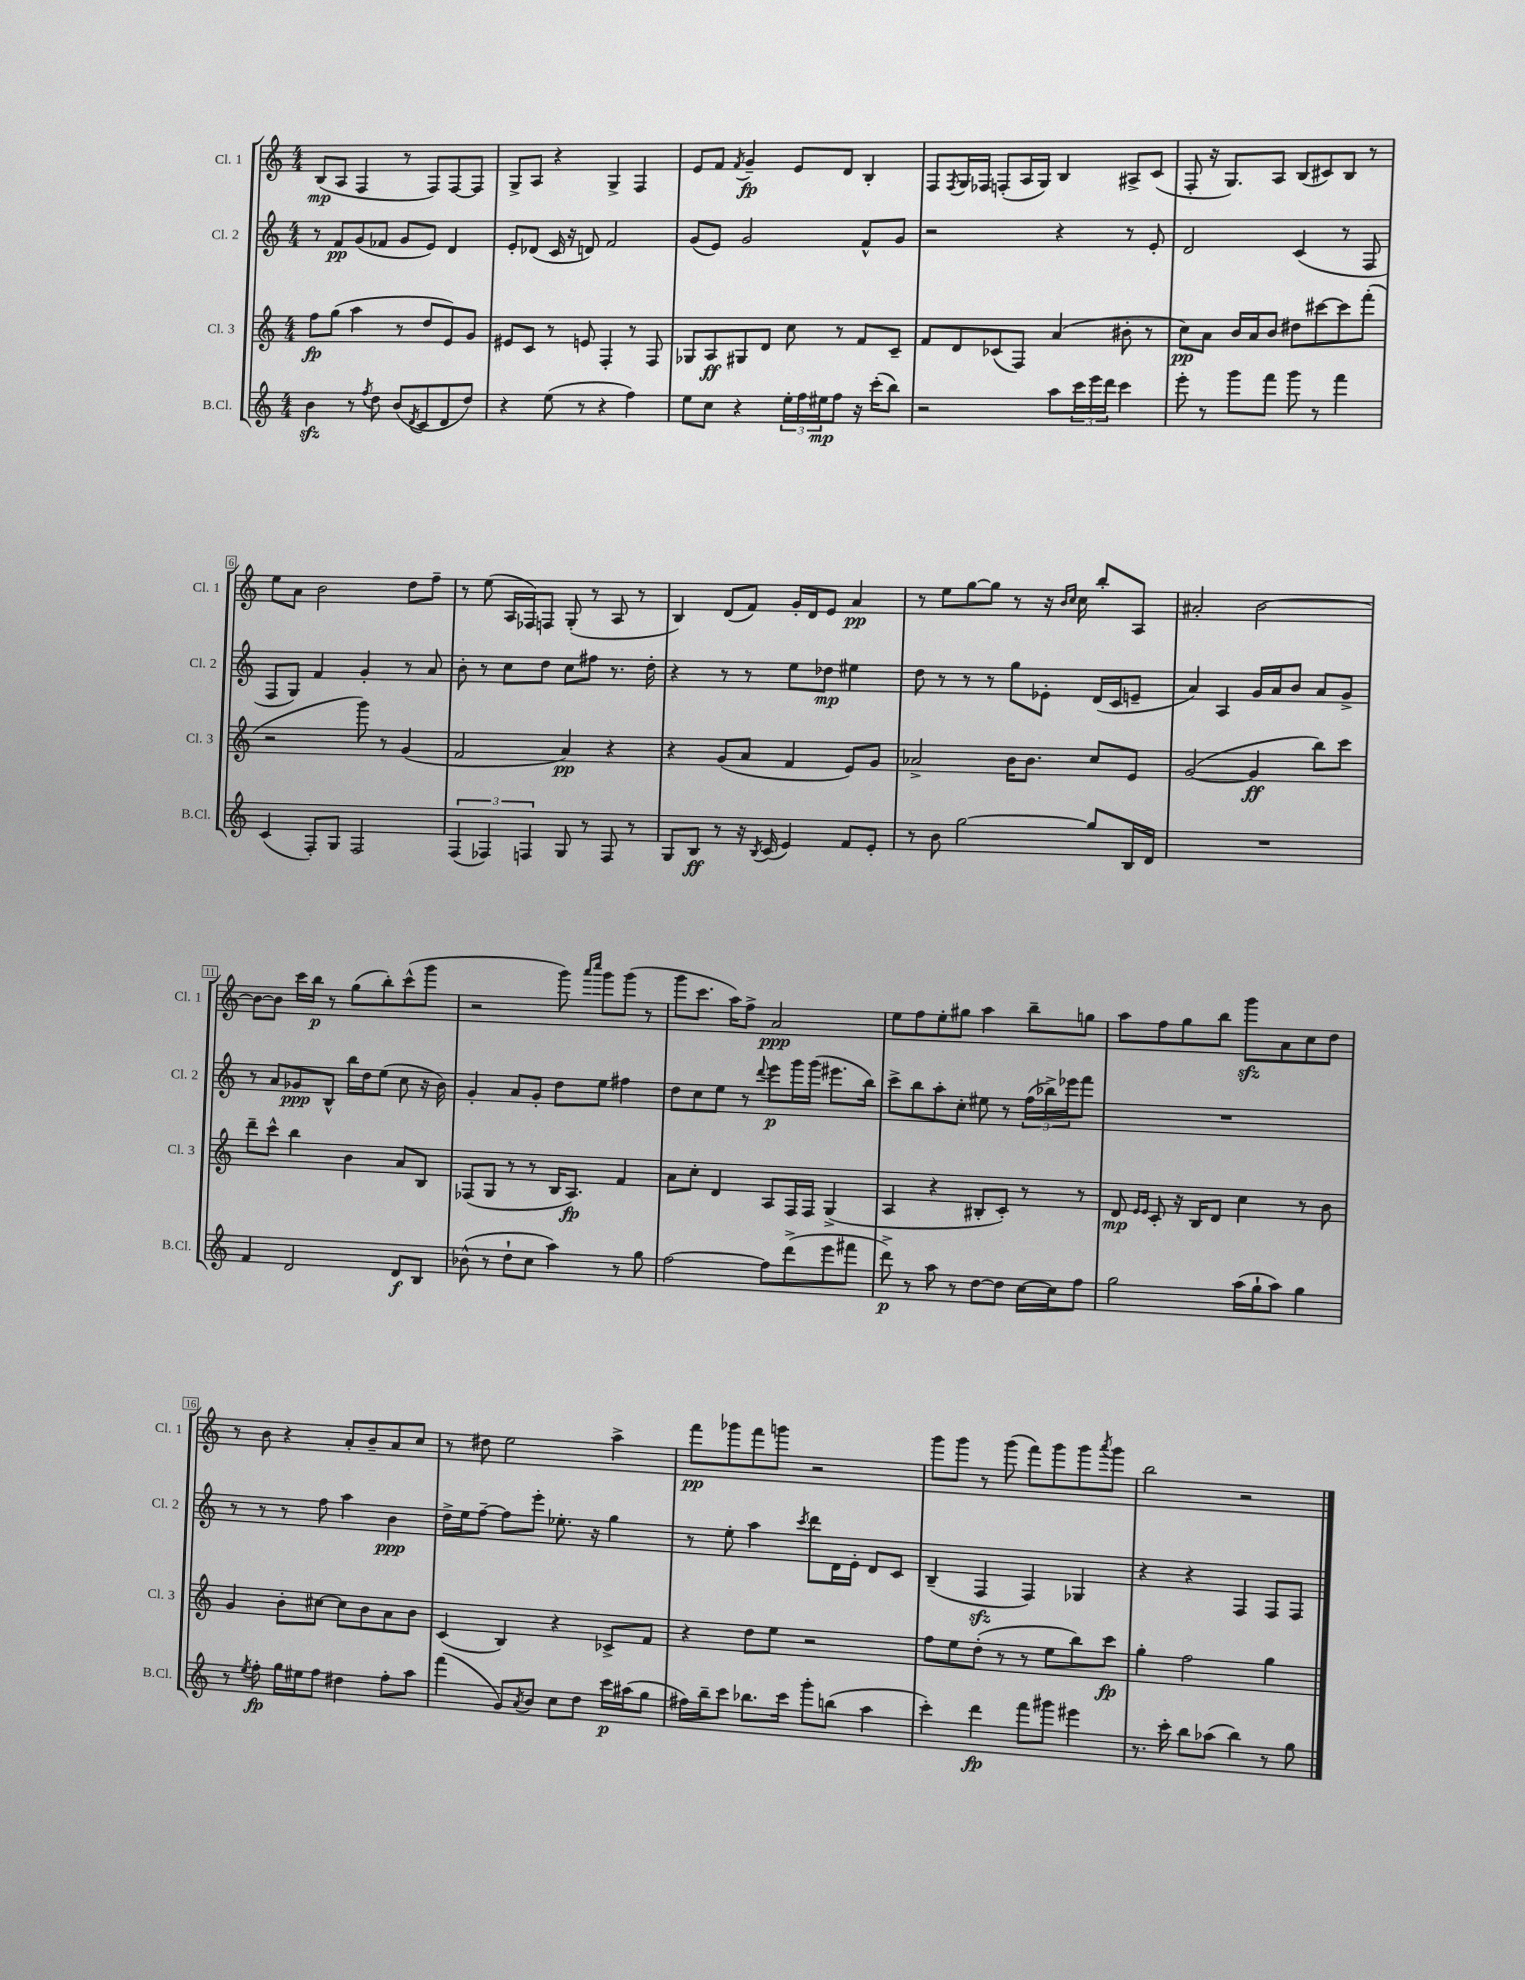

**kern	**kern	**kern	**kern
*staff4	*staff3	*staff2	*staff1
*clefG2	*clefG2	*clefG2	*clefG2
*k[]	*k[]	*k[]	*k[]
*M4/4	*M4/4	*M4/4	*M4/4
4b	8ff	8r	(8B
.	(8gg	8f	8A
8r	4aa	(8g	4F
8qff	.	.	.
8dd	.	8f-	.
(8b	8r	8g	8r
8qd	.	.	.
8c	8dd	8e)	8F)
8d	8e)	4d	[8F
8dd)	8g	.	8F]
=	=	=	=
4r	8e#	8e'	8G^
.	8c	(8d-	8A
(8ee	8r	16c	4r
.	.	16r	.
8r	8e	8d)	.
4r	4F'	2f	4G^
4ff)	8r	.	4F
.	8F	.	.
=	=	=	=
8ee	8G-	(8g	8e
8cc	8A	8e)	8f
.	.	.	8qf
4r	8G#	2g	4g~
.	8d	.	.
24ee'	8cc	.	8e
24ff	.	.	.
24ee#	.	.	.
8ff	8r	.	8d
16r	8f	8f^^	4B'
(16ccc'	.	.	.
8bb)	8c~	8g	.
=	=	=	=
2r	8f	2r	8F
.	.	.	8qF
.	8d	.	16G
.	.	.	16F-
.	(8c-	.	(8F'
.	8F)	.	16A
.	.	.	16G)
8aa	(4a	4r	4B
24ccc	.	.	.
24eee	.	.	.
24ddd	.	.	.
4ccc	8b#'	8r	8A#^
.	8r	8e'	(8c
=	=	=	=
8eee'	8cc)	2d	8F'
8r	8a	.	16r
.	.	.	8.G)
8ggg	16b	.	.
.	16a	.	.
8fff	8b	.	8A
8ggg	8dd#	(4c	(8B
8r	[8ccc#	.	8c#)
4fff	8ccc#]	8r	8B
.	(8fff'	8F	8r
=	=	=	=
(4c	2r	8F	8ee
.	.	8G)	8a
8F')	.	4f	2b
8G	.	.	.
2F	8ggg)	4g'	.
.	8r	.	.
.	(4g	8r	8dd
.	.	8a	8ff~
=	=	=	=
(6F	2f	8b'	8r
.	.	8r	(8ee
6F-)	.	.	.
.	.	8cc	16A
.	.	.	16F-)
6F	.	.	.
.	.	8dd	8F
8G	4a)	8cc	(8G'
8r	.	8ff#	8r
8F	4r	8.r	8A
8r	.	.	8r
.	.	16dd'	.
=	=	=	=
8G	4r	4r	4B)
8B	.	.	.
8r	(8g	8r	(8d
16r	8a	8r	8f)
8qB	.	.	.
(16c	.	.	.
4e)	4f	8ee	16g'
.	.	.	16d
.	.	8dd-	8e
8f	8e)	4ee#	4a
8e'	8g	.	.
=	=	=	=
8r	2a-^	8dd	8r
8b	.	8r	8ee
[2gg	.	8r	[8gg
.	.	8r	8gg]
.	16b	8gg	8r
.	8.b	.	.
.	.	8e-'	16r
.	.	.	16qqb
.	.	.	16qqcc
.	.	.	16cc
8gg]	8cc	(16d	8bb'
.	.	16c	.
16B	8e	8e~	8A
16d	.	.	.
=	=	=	=
1r	([2g	4a)	2a#'
.	.	4A	.
.	4g]	16g	[2b
.	.	16a	.
.	.	8b	.
.	8bb)	8a	.
.	8ccc	8g^	.
=	=	=	=
4f	8ddd~	8r	8b_
.	8ccc^^	8a	8b]
2d	4bb	8g-	16ccc
.	.	.	16bb
.	.	8B^^	8r
.	4b	16bb	(8gg
.	.	16dd	.
.	.	(8ee	8bb')
8d	8a	8cc	(8ccc^^
8B	8B	16r	8ggg
.	.	16b)	.
=	=	=	=
(8b-^^	(8F-	4g'	2r
8r	8G	.	.
8dd`	8r	8a	.
8cc	8r	8g'	.
4aa)	16B	8dd	8ggg)
.	8.A)	.	.
.	.	.	16qqaaa
.	.	.	16qqcccc
.	.	8ee	8ggg
8r	4f	4ff#	(8ggg
8gg	.	.	8r
=	=	=	=
[2ff	8a	8dd	8ggg
.	8cc'	8cc	8.ccc
.	4d	8ee	.
.	.	.	16aa)
.	.	8r	8ff^
.	.	8qqddd	.
8ff]	8A	8eee	2a
(8ddd^	16F	16ggg	.
.	16F	(16ggg	.
8eee	(4G^	8.eee#	.
8fff#	.	.	.
.	.	16bb)	.
=	=	=	=
8ddd^)	4A	8ccc^	8ee
8r	.	8bb	8ff
8aa	4r	8aa'	8ee'
8r	.	8cc'	8gg#
[8dd	8B#'	8ee#	4aa
8dd]	8c')	8r	.
[16cc	8r	(24ff	8bb~
.	.	24bb-^)	.
16cc]	.	.	.
.	.	24eee-	.
8ff	8r	8fff	8gg
=	=	=	=
2gg	8d	1r	8aa
.	16qqe	.	.
.	16qqe	.	.
.	8c'	.	8ff
.	16r	.	8gg
.	16B	.	.
.	8d	.	8bb
(16aa	4cc	.	8ggg
16gg`	.	.	.
8aa)	.	.	8a
4gg	8r	.	8cc
.	8b	.	8dd
=	=	=	=
8r	4g	8r	8r
8qee	.	.	.
8ff'	.	8r	8b
16gg	8b'	8r	4r
16ee#	.	.	.
8ff	[8cc#	8ff	.
4dd#	8cc#]	4aa	8a'
.	8b	.	8b~
8ff'	8a	4b	8a
8aa	8b	.	8cc
=	=	=	=
(4fff	(4c	16dd^	8r
.	.	16ee	.
.	.	[8ff~	8dd#
8g)	4B)	8ff]	2ee
8qa	.	.	.
8b	.	8eee'	.
8cc	4r	8.ee-'	.
8dd	.	.	.
.	.	16r	.
16ccc	8c-^	4gg	4aa^
(16aa#	.	.	.
8gg	8f	.	.
=	=	=	=
16ff#)	4r	8r	8fff
16bb~	.	.	.
8ccc	.	8ee'	8ggg-
8.bb-	8dd	4aa	8fff
.	8ee	.	8ggg
16ccc	.	.	.
.	.	8qccc	.
8ggg'	2r	8ddd	2r
(8bb	.	16d	.
.	.	16e'	.
4aa	.	8d	.
.	.	8c	.
=	=	=	=
4ccc')	8ff	(4B~	8ggg
.	8ee	.	8ggg
4ddd	(8dd'	4F	8r
.	8r	.	(8ggg
8fff	8r	4F)	8fff)
8ggg#	8ee	.	8ggg
4eee#	8bb)	4G-	8ggg
.	.	.	8qaaa
.	8ccc	.	8ggg
=	=	=	=
8.r	4gg'	4r	2bb
16ccc'	.	.	.
8bb	2ff	4r	.
(8aa-	.	.	.
4bb)	.	4F	2r
8r	4gg	8F	.
8gg	.	8F	.
==	==	==	==
*-	*-	*-	*-
